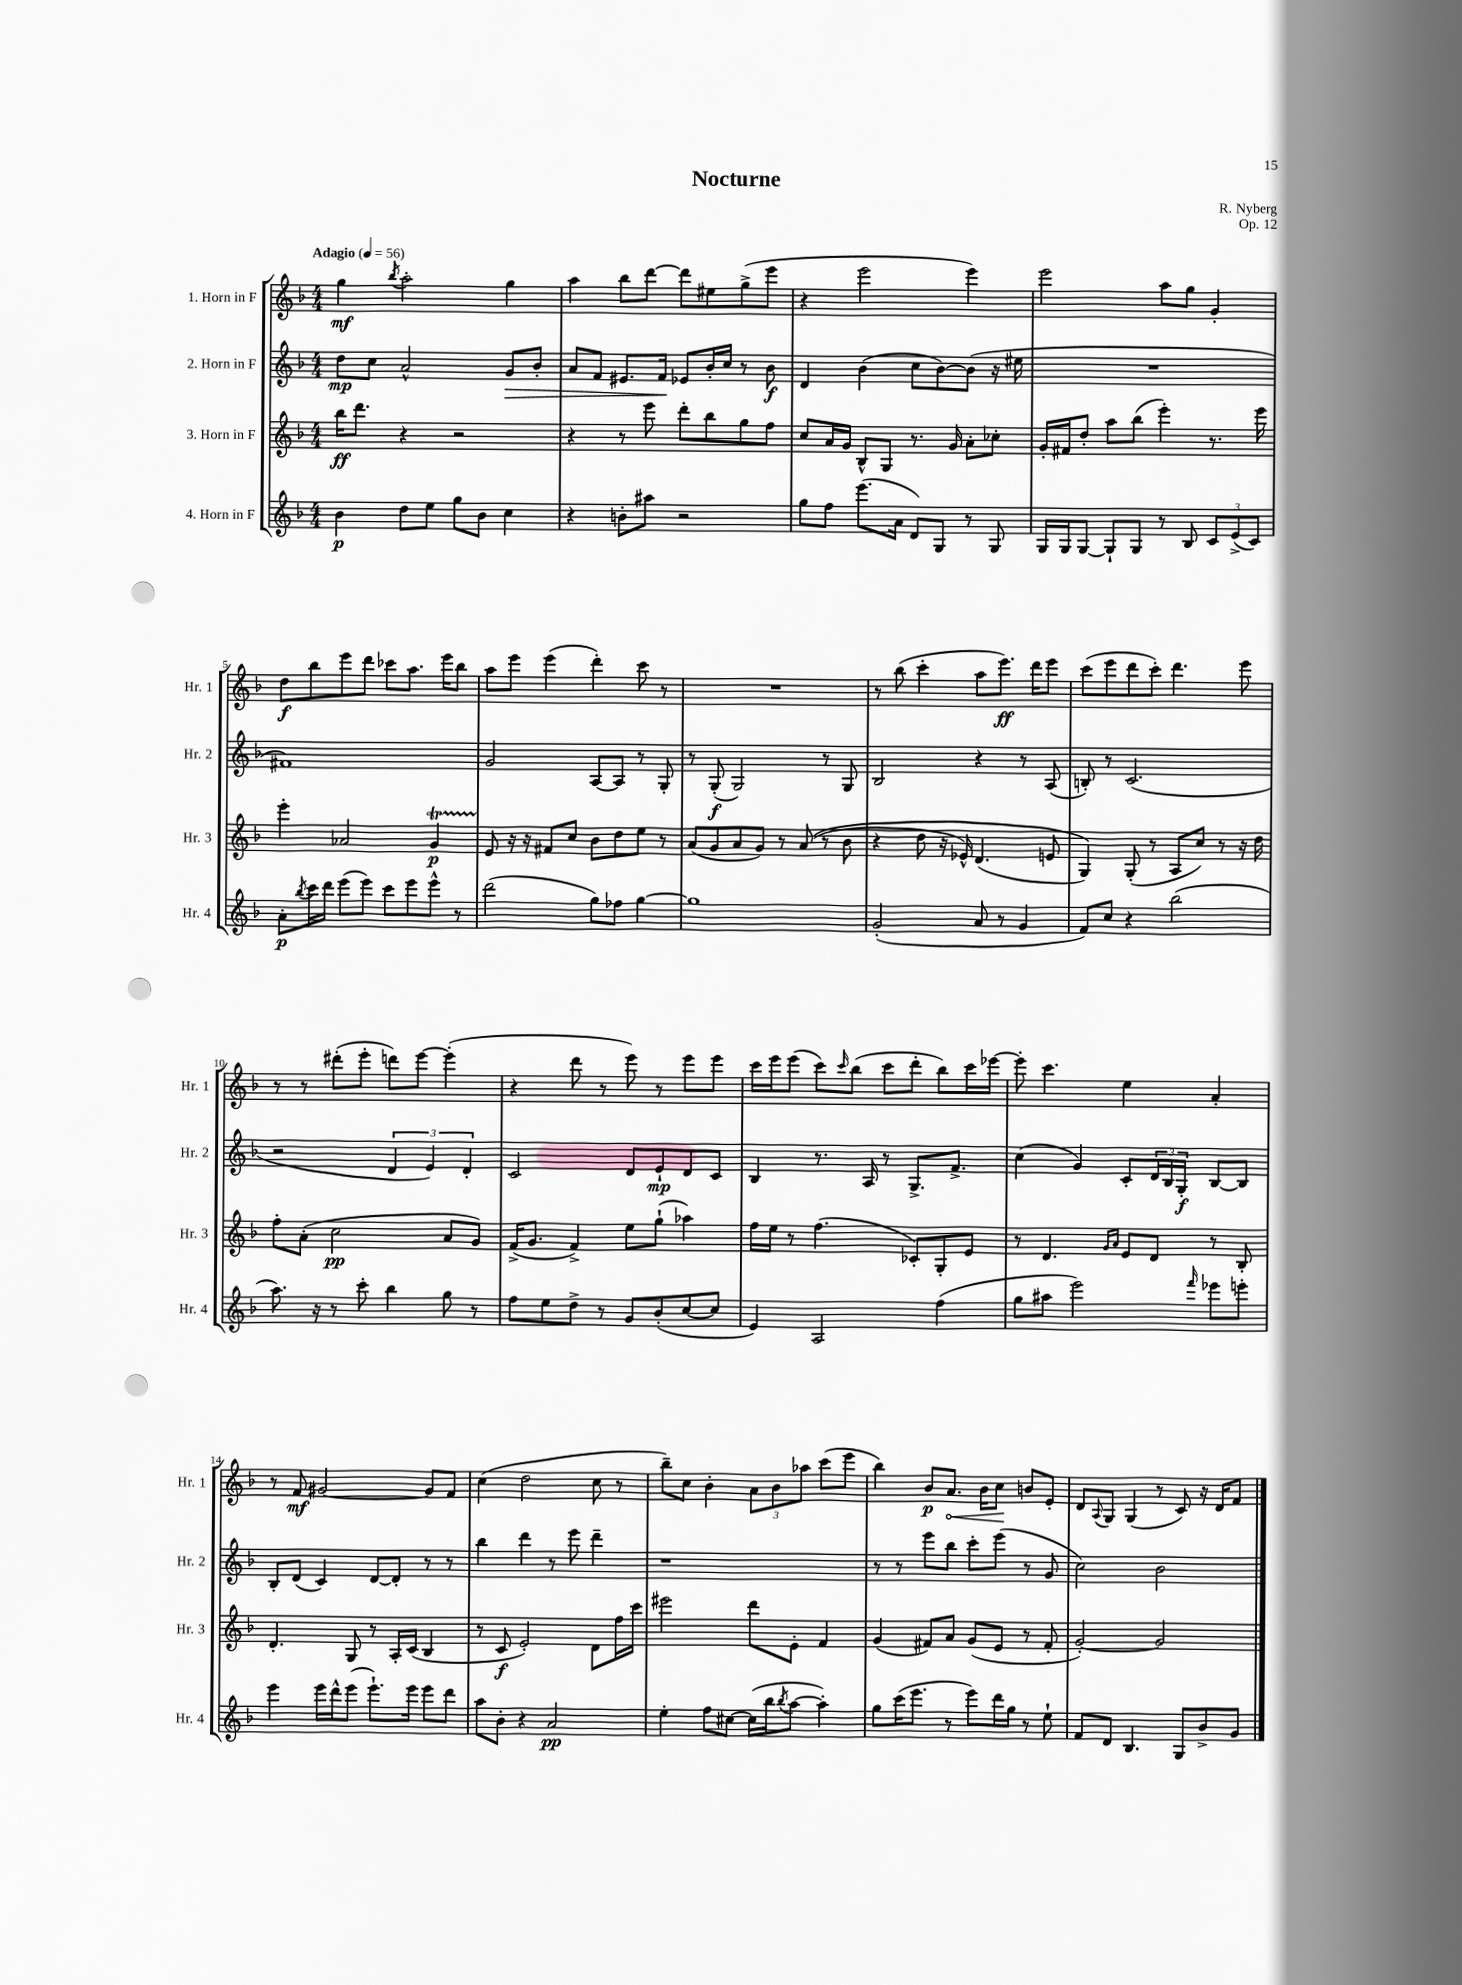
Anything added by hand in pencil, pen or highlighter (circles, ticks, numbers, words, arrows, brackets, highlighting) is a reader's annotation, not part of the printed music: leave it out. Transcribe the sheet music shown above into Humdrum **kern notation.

**kern	**dynam	**kern	**dynam	**kern	**dynam	**kern	**dynam
*part4	*part4	*part3	*part3	*part2	*part2	*part1	*part1
*staff4	*staff4	*staff3	*staff3	*staff2	*staff2	*staff1	*staff1
*I"4. Horn in F	*	*I"3. Horn in F	*	*I"2. Horn in F	*	*I"1. Horn in F	*
*I'Hr. 4	*	*I'Hr. 3	*	*I'Hr. 2	*	*I'Hr. 1	*
*clefG2	*	*clefG2	*	*clefG2	*	*clefG2	*
*k[b-]	*	*k[b-]	*	*k[b-]	*	*k[b-]	*
*M4/4	*	*M4/4	*	*M4/4	*	*M4/4	*
*MM56	*	*MM56	*	*MM56	*	*MM56	*
=1	=1	=1	=1	=1	=1	=1	=1
!	!	!	!	!	!	!LO:TX:a:B:t=Adagio	!
4b-\	p	16bb-\KL	ff	8dd\L	mp	4gg\	mf
.	.	8.ddd\J	.	.	.	.	.
.	.	.	.	8cc\J	.	.	.
.	.	.	.	.	.	8qbb-/	.
8dd\L	.	4r	.	2a^^/	.	2aa'\	.
8ee\J	.	.	.	.	.	.	.
8gg\L	.	2r	.	.	.	.	.
8b-\J	.	.	.	.	.	.	.
!	!	!	!	!	!LO:HP:b	!	!
4cc\	.	.	.	8g/L	>	4gg\	.
.	.	.	.	8b-'/J	.	.	.
=2	=2	=2	=2	=2	=2	=2	=2
4r	.	4r	.	8a/L	.	4aa\	.
.	.	.	.	8f/J	.	.	.
8bn'\L	.	8r	.	8.e#X/L	.	8bb-\L	.
8aa#X\J	.	8eee\	.	.	.	[8ddd\J	.
.	.	.	.	16f/Jk	.	.	.
2r	.	8ddd'\L	.	8e-X/L	]	8ddd\L]	.
.	.	8bb-\	.	16b-'/L	.	8ee#X\	.
.	.	.	.	16cc/JJ	.	.	.
.	.	8gg\	.	8r	.	(8gg^\	.
.	.	8ff\J	.	8b-\	f	8eee\J	.
=3	=3	=3	=3	=3	=3	=3	=3
8gg\L	.	8cc/L	.	4d/	.	4r	.
8ff\J	.	16a/L	.	.	.	.	.
.	.	16g/JJ	.	.	.	.	.
(8.eee\L	.	8B-^^/L	.	(4b-\	.	2eee\	.
.	.	8G/J	.	.	.	.	.
16a\Jk	.	.	.	.	.	.	.
8d/L)	.	8.r	.	8cc\L	.	.	.
8G/J	.	.	.	[8b-\)	.	.	.
.	.	16g/	.	.	.	.	.
8r	.	8a'\L	.	(8b-\J]	.	4eee\)	.
8G/	.	8cc-X'\J	.	16r	.	.	.
.	.	.	.	16ee#X\	.	.	.
=4	=4	=4	=4	=4	=4	=4	=4
16G/LL	.	16g'/LL	.	1r	.	2eee\	.
16G/J	.	16f#X/J	.	.	.	.	.
[8G/J	.	8dd'/J	.	.	.	.	.
8G`/L]	.	8aa\L	.	.	.	.	.
8G/J	.	(8bb-\J	.	.	.	.	.
8r	.	4eee'\)	.	.	.	8aa\L	.
8B-/	.	.	.	.	.	8gg\J	.
12c/L	.	8.r	.	.	.	4g'/	.
(12e^/	.	.	.	.	.	.	.
12c/J)	.	.	.	.	.	.	.
.	.	16eee\	.	.	.	.	.
!!LO:LB:g=z
=5	=5	=5	=5	=5	=5	=5	=5
8a'\L	p	4eee'\	.	1f#X)	.	8dd\L	f
8qbb-/	.	.	.	.	.	.	.
16ccc\L	.	.	.	.	.	8bb-\	.
16ddd\JJ	.	.	.	.	.	.	.
(8eee\L	.	2a-X/	.	.	.	8eee\	.
8eee\J)	.	.	.	.	.	8ddd\J	.
8ccc\L	.	.	.	.	.	8ccc-X\L	.
8eee\	.	.	.	.	.	8.aa\J	.
8eee^^\J	.	4gT/	p	.	.	.	.
.	.	.	.	.	.	16eee\KL	.
8r	.	.	.	.	.	8bb-\J	.
=6	=6	=6	=6	=6	=6	=6	=6
(2ddd\	.	8e/	.	2g/	.	8aa\L	.
.	.	16r	.	.	.	8eee\J	.
.	.	16r	.	.	.	.	.
.	.	8f#X/L	.	.	.	(4eee\	.
.	.	8cc/J	.	.	.	.	.
8gg\L)	.	8b-\L	.	[8A/L	.	4ddd'\)	.
8ff-X\J	.	8dd\	.	8A/J]	.	.	.
[4gg\	.	8ee\J	.	8r	.	8ccc\	.
.	.	8r	.	8G'/	.	8r	.
=7	=7	=7	=7	=7	=7	=7	=7
1gg]	.	(8a/L	.	8r	.	1r	.
.	.	8g/	.	(8G'/	f	.	.
.	.	8a/	.	2G/)	.	.	.
.	.	8g/J)	.	.	.	.	.
.	.	8r	.	.	.	.	.
.	.	((8a/	.	.	.	.	.
.	.	8r	.	8r	.	.	.
.	.	8b-\	.	8G/	.	.	.
=8	=8	=8	=8	=8	=8	=8	=8
(2g'/	.	4r	.	2B-/	.	8r	.
.	.	.	.	.	.	(8bb-\	.
.	.	8dd\	.	.	.	4ccc'\	.
.	.	16r	.	.	.	.	.
.	.	16e-X^^/)	.	.	.	.	.
8a/	.	(4.d/	.	4r	.	8aa\L	.
8r	.	.	.	.	.	8.eee\J)	ff
4g/	.	.	.	8r	.	.	.
.	.	.	.	.	.	16ddd\KL	.
.	.	8en/	.	(8A/	.	8eee\J	.
=9	=9	=9	=9	=9	=9	=9	=9
8f/L)	.	4G/))	.	8Bn'/)	.	(8ccc\L	.
8cc/J	.	.	.	8r	.	8eee\	.
4r	.	(8G'/	.	(2.c/	.	8ddd\	.
.	.	8r	.	.	.	8ccc'\J)	.
(2bb-\	.	8A/L	.	.	.	4.ddd\	.
.	.	8cc/J)	.	.	.	.	.
.	.	8r	.	.	.	.	.
.	.	16r	.	.	.	8eee\	.
.	.	16dd\	.	.	.	.	.
!!LO:LB:g=z
=10	=10	=10	=10	=10	=10	=10	=10
8.aa\)	.	8ff'\L	.	2r	.	8r	.
.	.	(8a'\J	.	.	.	8r	.
16r	.	.	.	.	.	.	.
8r	.	2cc\	pp	.	.	(8ddd#X'\L	.
8ccc'\	.	.	.	.	.	8eee'\J	.
4bb-\	.	.	.	6d/	.	8dddn\L)	.
.	.	.	.	.	.	[8eee\J	.
.	.	.	.	6e/)	.	.	.
8gg\	.	8a/L	.	.	.	(4eee'\]	.
.	.	.	.	6d'/	.	.	.
8r	.	8g/J)	.	.	.	.	.
=11	=11	=11	=11	=11	=11	=11	=11
8ff\L	.	(16f^/KL	.	2c/	.	4r	.
.	.	8.g/J	.	.	.	.	.
8ee\	.	.	.	.	.	.	.
8dd^\J	.	4f^/)	.	.	.	8ddd\	.
8r	.	.	.	.	.	8r	.
8g/L	.	8ee\L	.	8d/L	.	8eee\)	.
(8b-'/	.	(8gg`\J	.	8e`/	mp	8r	.
[8cc/	.	4aa-X\)	.	8d/	.	8eee\L	.
8cc/J]	.	.	.	8c/J	.	8eee\J	.
=12	=12	=12	=12	=12	=12	=12	=12
4e/)	.	16ff\LL	.	4B-/	.	16ccc\LL	.
.	.	16ee\JJ	.	.	.	16eee\J	.
.	.	8r	.	.	.	(8eee\J	.
2A/	.	(4.ff\	.	8.r	.	8ccc\L)	.
.	.	.	.	.	.	16qqccc/	.
.	.	.	.	.	.	(8bb-\J	.
.	.	.	.	16A/	.	.	.
.	.	.	.	8r	.	8ccc\L	.
.	.	8c-X'/L)	.	8.G^/L	.	8ddd'\J	.
(4ff\	.	8G'/	.	.	.	8bb-\L)	.
.	.	.	.	8.f^/J	.	.	.
.	.	8e/J	.	.	.	16ccc\L	.
.	.	.	.	.	.	[16eee-X\JJ	.
=13	=13	=13	=13	=13	=13	=13	=13
8gg\L	.	8r	.	(4cc\	.	8eee-'\]	.
8aa#X\J	.	4.d/	.	.	.	4.ccc\	.
2eee\)	.	.	.	4g/)	.	.	.
.	.	16qqg/LL	.	.	.	.	.
.	.	16qqa/JJ	.	.	.	.	.
.	.	8e/L	.	8c'/L	.	4ee\	.
.	.	8d/J	.	24d/L	.	.	.
.	.	.	.	24B-/	.	.	.
.	.	.	.	24G'/JJ	f	.	.
16qqfff/	.	.	.	.	.	.	.
8eee-X\L	.	8r	.	[8B-/L	.	4a'/	.
8eeen'\J	.	8B-'/	.	8B-/J]	.	.	.
!!LO:LB:g=z
=14	=14	=14	=14	=14	=14	=14	=14
4eee\	.	4.d'/	.	8B-'/L	.	8r	.
.	.	.	.	(8d/J	.	8f/	mf
16eee\LL	.	.	.	4c/)	.	[2g#X/	.
16ddd^^\J	.	.	.	.	.	.	.
(8eee\J	.	8G/	.	.	.	.	.
8.eee`\L)	.	8r	.	[8d/L	.	.	.
.	.	16A'/LL	.	8d'/J]	.	.	.
16eee\Jk	.	(16c/JJ	.	.	.	.	.
8eee\L	.	4B-/	.	8r	.	8g#/L]	.
8ddd\J	.	.	.	8r	.	8f/J	.
=15	=15	=15	=15	=15	=15	=15	=15
8aa\L	.	8r	.	4bb-\	.	(4cc\	.
8b-'\J	.	8c/	f	.	.	.	.
4r	.	2e'/)	.	4ddd\	.	2dd\	.
2a/	pp	.	.	8r	.	.	.
.	.	.	.	8eee\	.	.	.
.	.	8d\L	.	4ddd~\	.	8cc\	.
.	.	16ff\L	.	.	.	8r	.
.	.	16ccc\JJ	.	.	.	.	.
=16	=16	=16	=16	=16	=16	=16	=16
4ee'\	.	2eee#X\	.	1r	.	8bb-~\L)	.
.	.	.	.	.	.	8cc\J	.
8ff\L	.	.	.	.	.	4b-'\	.
[8cc#X\J	.	.	.	.	.	.	.
(16cc#\LL]	.	8ddd\L	.	.	.	12a\L	.
16bb-\J	.	.	.	.	.	.	.
.	.	.	.	.	.	12b-\	.
8qbb-/	.	.	.	.	.	.	.
[8aa\J	.	8e'\J	.	.	.	.	.
.	.	.	.	.	.	12aa-X\J	.
4aa'\])	.	4f/	.	.	.	(8ccc\L	.
.	.	.	.	.	.	8eee\J	.
=17	=17	=17	=17	=17	=17	=17	=17
8gg\L	.	(4g/	.	8r	.	4bb-\)	.
(16ccc\K	.	.	.	8r	.	.	.
8.eee\J	.	.	.	.	.	.	.
.	.	8f#X/L)	.	8eee\L	.	8b-/L	p
!	!	!	!	!	!	!	!LO:HP:b
8r	.	8a/J	.	8bb-\J	.	8.a/J	<
8eee\L)	.	(8g/L	.	8ccc'\L	.	.	.
.	.	.	.	.	.	16b-\KL	.
16ddd\L	.	8e/J	.	(8eee\J	.	8cc\J	.
16gg\JJ	.	.	.	.	.	.	.
8r	.	8r	.	8r	.	8bn/L	[
8ee`\	.	8f#'/	.	8g/	.	8e'/J	.
=18	=18	=18	=18	=18	=18	=18	=18
8f/L	.	[2g'/)	.	2cc\)	.	8d/L	.
.	.	.	.	.	.	8qqA/	.
8d/J	.	.	.	.	.	8G/J	.
4.B-/	.	.	.	.	.	(4G/	.
.	.	2g/]	.	2b-\	.	8r	.
8G/L	.	.	.	.	.	8c/)	.
8b-^/	.	.	.	.	.	16r	.
.	.	.	.	.	.	16d/KL	.
8g/J	.	.	.	.	.	8f/J	.
==	==	==	==	==	==	==	==
*-	*-	*-	*-	*-	*-	*-	*-
